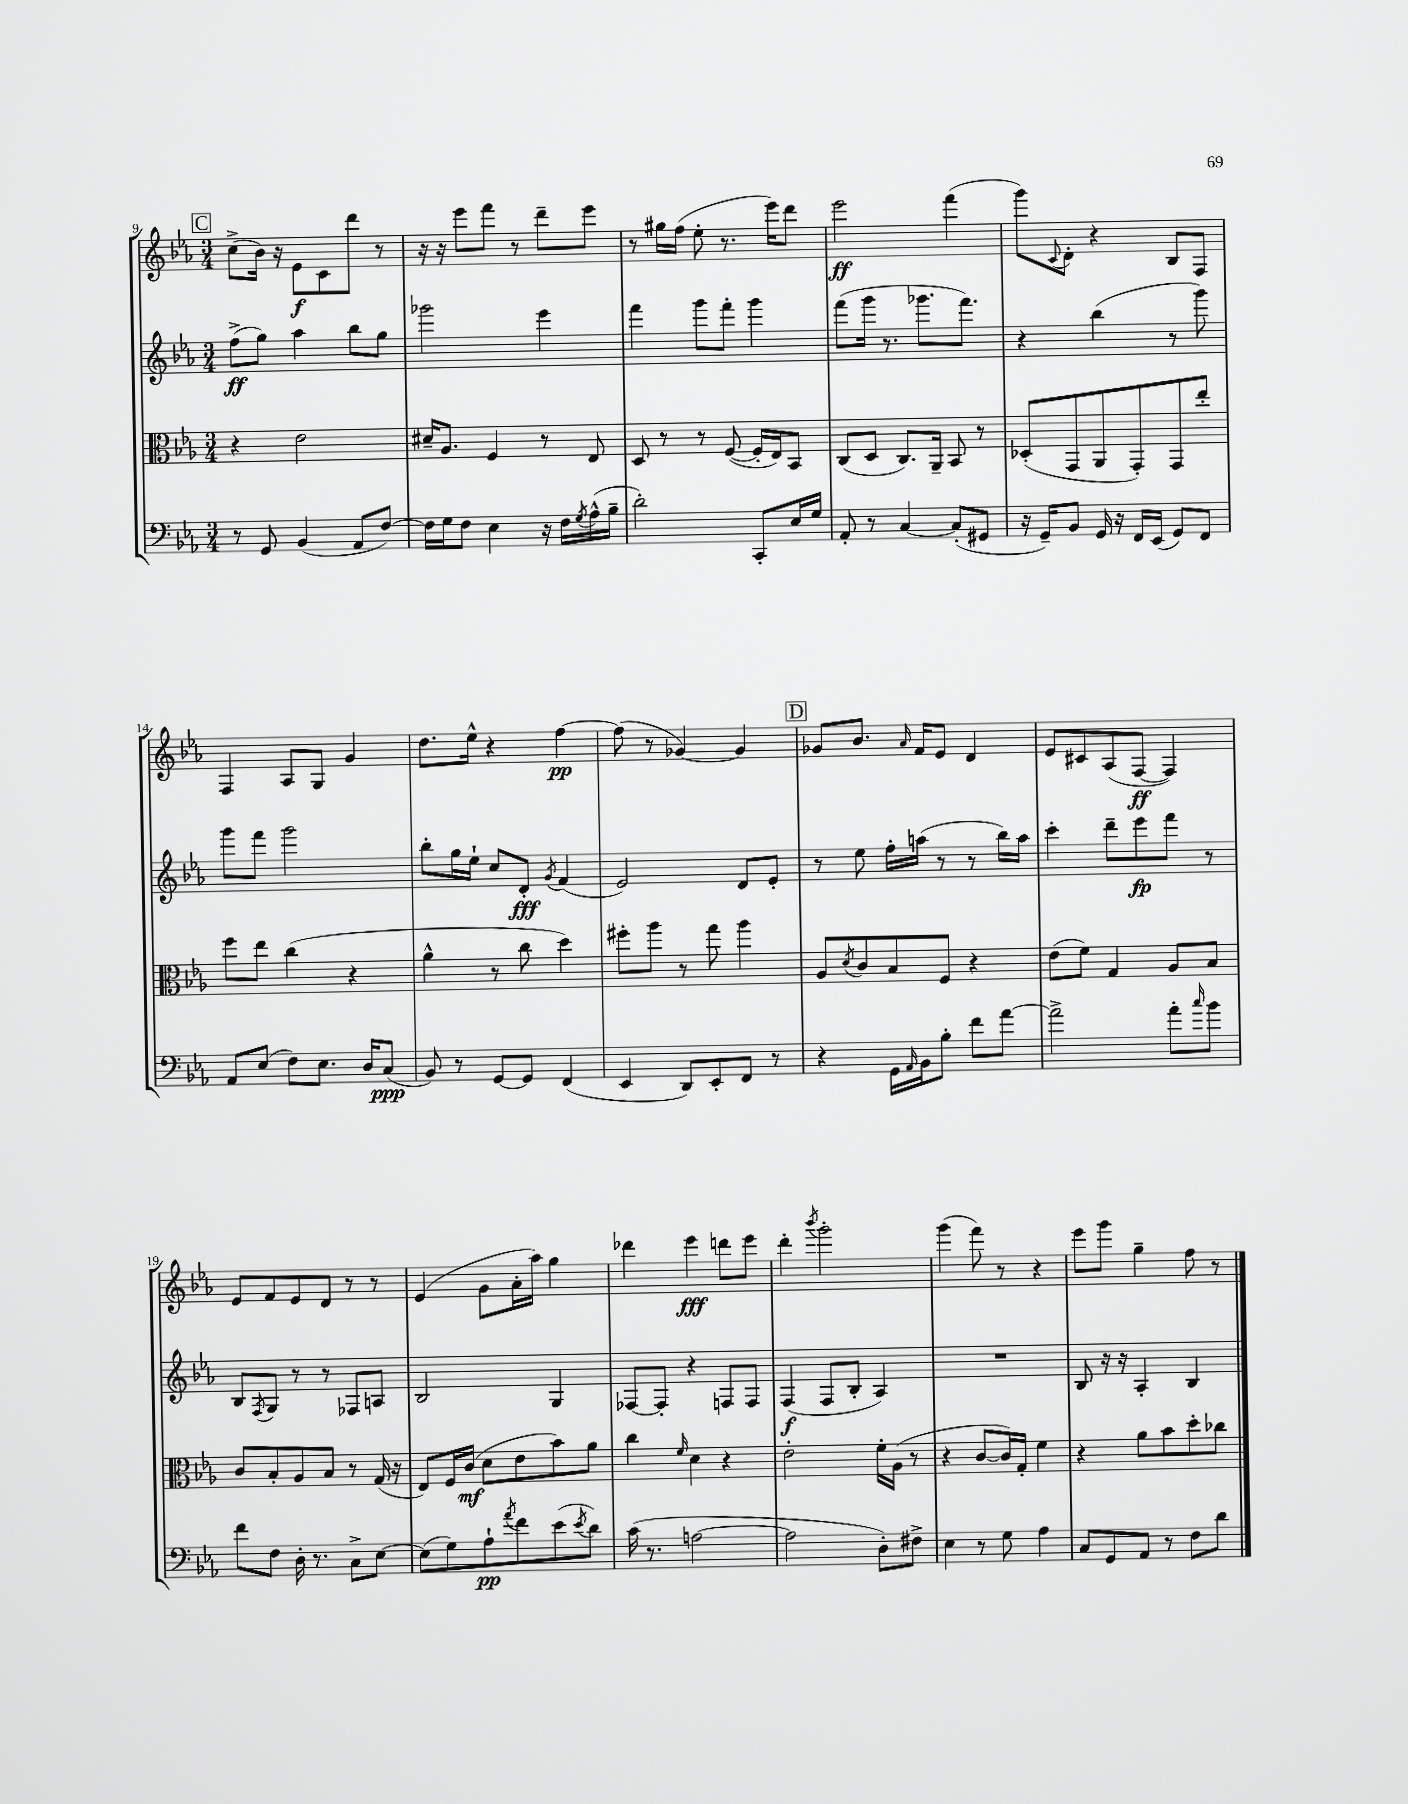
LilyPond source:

<<
\new StaffGroup <<
\new Staff = "s0" {
    \clef treble \key ees \major \numericTimeSignature \time 3/4
    \mark \markup { \box "C" } c''8->( bes'16) r16 ees'8\f c'8 d'''8 r8 |
    r16 r16 ees'''8 f'''8 r8 d'''8-- ees'''8 |
    r8 gis''16 f''16( ees''8-. r8. ees'''16) d'''8 |
    ees'''2\ff f'''4( |
    g'''8) \appoggiatura { c'8 } d'8-. r4 bes8 f8 |
    f4 aes8 g8 g'4 |
    d''8. ees''16-^ r4 f''4~\pp |
    f''8( r8 ges'4~) ges'4 |
    \mark \markup { \box "D" } ges'8 bes'8. \grace { aes'16 } f'16 ees'8 d'4 |
    ees'8 cis'8 aes8( f8~\ff f4) |
    ees'8 f'8 ees'8 d'8 r8 r8 |
    ees'4( g'8 aes'16-. aes''16) g''4 |
    des'''4 ees'''4\fff d'''8 ees'''8 |
    d'''4-. \acciaccatura { bes'''8 } g'''2-. |
    g'''4( f'''8) r8 r4 |
    ees'''8 g'''8 g''4-- f''8 r8 \bar "|." |
}
\new Staff = "s1" {
    \clef treble \key ees \major \numericTimeSignature \time 3/4
    \mark \markup { \box "C" } f''8->\ff( g''8) aes''4 bes''8 g''8 |
    ges'''2 ees'''4 |
    f'''4 g'''8 f'''8-. g'''4 |
    f'''8( g'''16 r8. ges'''8. f'''8.) |
    r4 bes''4( r8 g'''8) |
    g'''8 f'''8 g'''2 |
    bes''8-. g''16 ees''16-! c''8 d'8-.\fff \acciaccatura { g'8 } f'4( |
    ees'2) d'8 ees'8-. |
    \mark \markup { \box "D" } r8 ees''8 f''16-. a''16( r8 r8 bes''16) a''16 |
    c'''4-. d'''8-- ees'''8\fp f'''8 r8 |
    bes8 \acciaccatura { f8 } g8 r8 r8 fes8 a8 |
    bes2 g4 |
    fes8~ fes8-. r4 f8 f8 |
    f4\f( f8 bes8-. aes4) |
    R2. |
    bes8 r16 r16 aes4-. bes4 \bar "|." |
}
\new Staff = "s2" {
    \clef alto \key ees \major \numericTimeSignature \time 3/4
    \mark \markup { \box "C" } r4 ees'2 |
    dis'16-- aes8. f4 r8 ees8 |
    d8 r8 r8 f8~( f16-. ees16) bes,8 |
    c8( d8 c8.) aes,16-- bes,8 r8 |
    des8-.( g,8 aes,8 g,8-.) g,8 ees''8-. |
    f''8 ees''8 c''4( r4 |
    aes'4-^ r8 c''8 d''4) |
    fis''8-. aes''8 r8 g''8 aes''4 |
    \mark \markup { \box "D" } aes8 \acciaccatura { d'8 } c'8 bes8 f8 r4 |
    ees'8( f'8) g4 aes8 bes8 |
    c'8 bes8-. aes8 bes8 r8 g16( r16 |
    ees8) f16 c'16\mf( d'8 ees'8 bes'8) aes'8 |
    c''4 \grace { f'16 } d'4 r4 |
    ees'2-. f'16-. aes16( r8 |
    r4 c'8~ c'16) g16-. f'4 |
    r4 aes'8 bes'8 d''8-. ces''8 \bar "|." |
}
\new Staff = "s3" {
    \clef bass \key ees \major \numericTimeSignature \time 3/4
    \mark \markup { \box "C" } r8 g,8 bes,4( aes,8 f8~) |
    f16 g16 f8 ees4 r16 f16 \acciaccatura { g8 } aes16-^( bes16-- |
    d'2-.) c,8-. ees16 g16 |
    aes,8-. r8 c4~ c8-.( gis,8 |
    r16 g,16--) bes,8 g,16 r16 f,16 ees,16( g,8) f,8 |
    aes,8 ees8( f8) ees8. d16 c8\ppp( |
    bes,8) r8 g,8~ g,8 f,4( |
    ees,4 d,8) ees,8-. f,8 r8 |
    \mark \markup { \box "D" } r4 g,16 \grace { aes,16 } bes,16 bes8-. f'8 aes'8~ |
    aes'2-> aes'8-. \grace { c''16 } bes'8 |
    f'8 f8 d16-. r8. c8-> ees8~ |
    ees8( g8) aes8-!\pp \acciaccatura { aes'8 } f'8 ees'8( \acciaccatura { ees'8 } d'8) |
    c'16( r8. a2~ |
    a2 d8-.) fis8-> |
    ees4 r8 g8 aes4 |
    c8 g,8 aes,8 r8 f8 d'8 \bar "|." |
}
>>
>>
\layout { \context { \Score currentBarNumber = #9 } }
